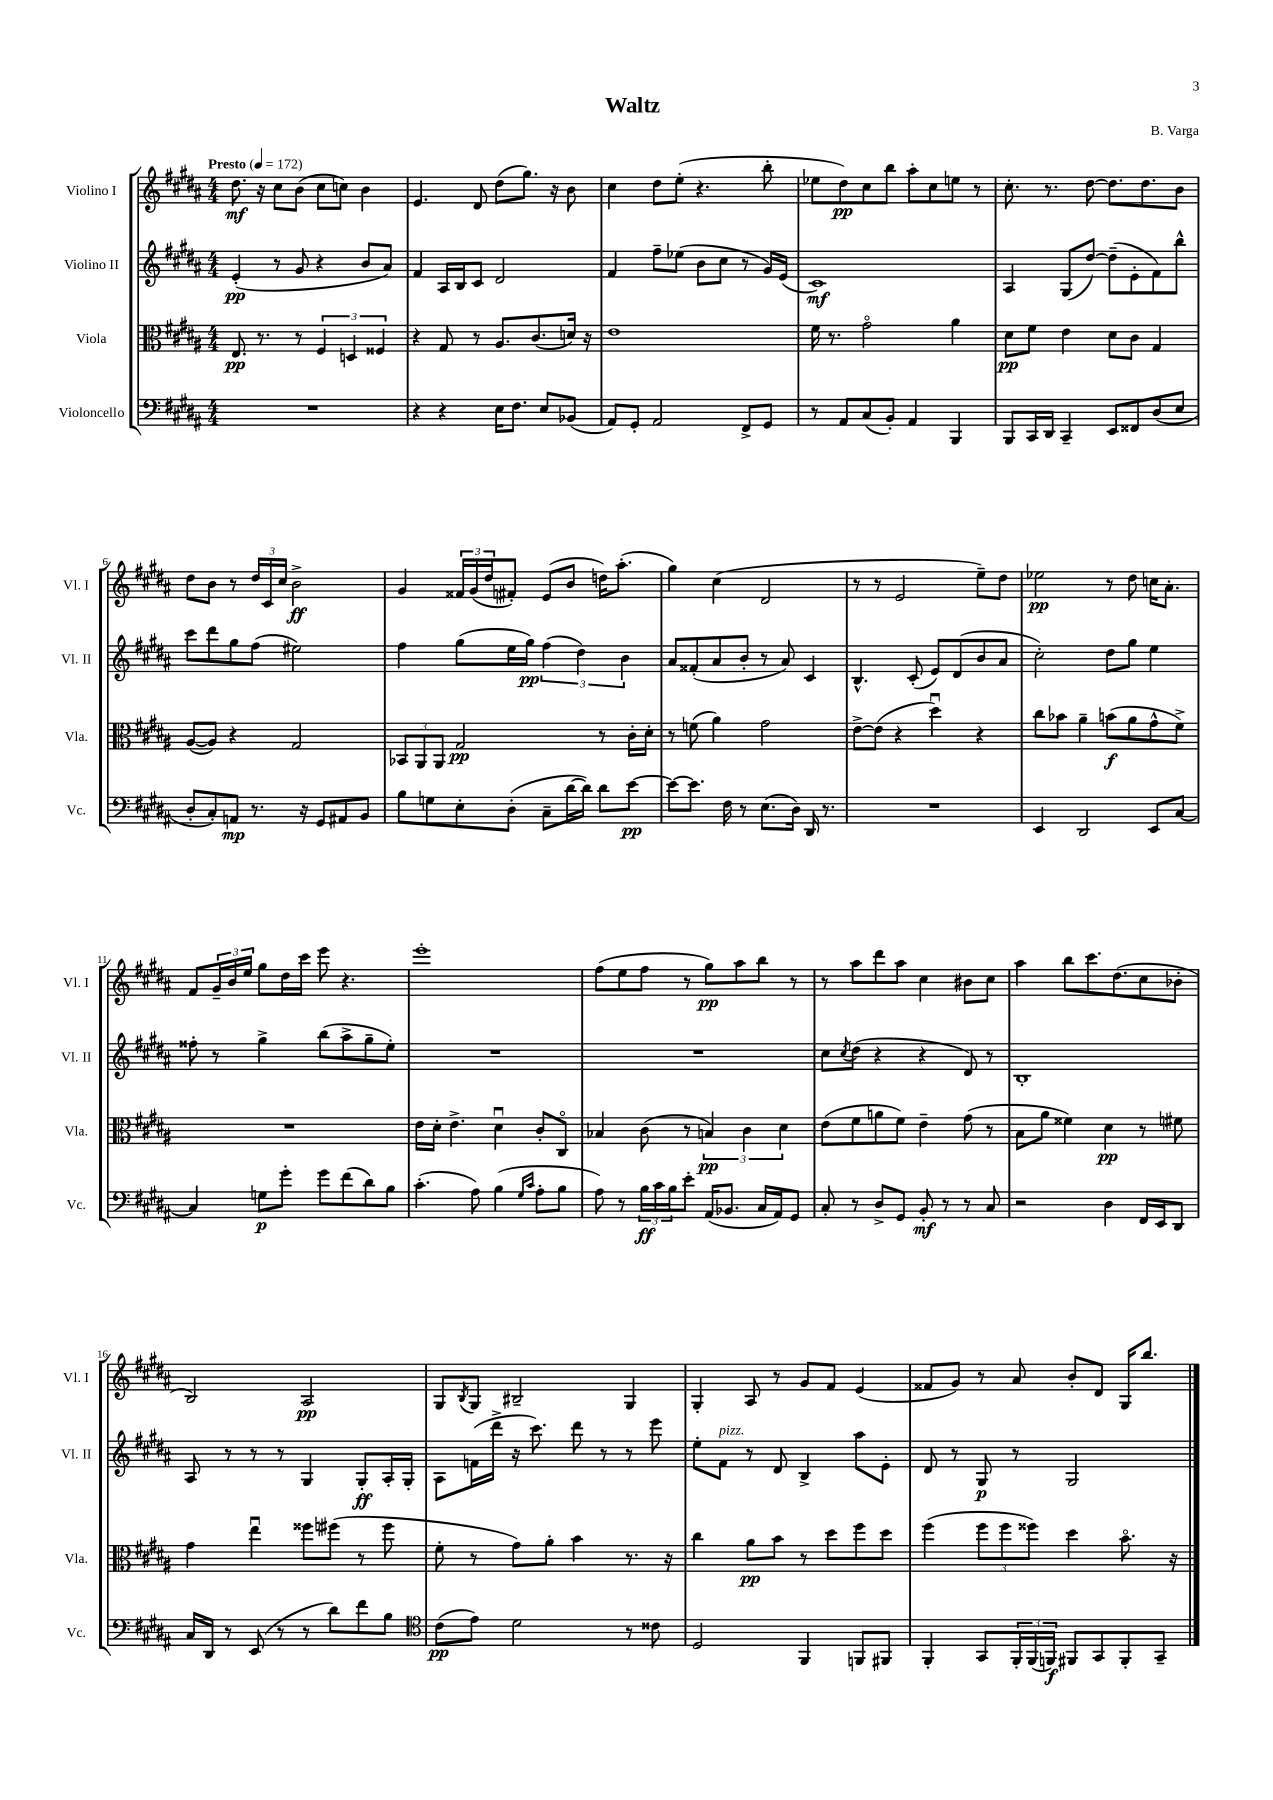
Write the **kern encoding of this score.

**kern	**dynam	**kern	**dynam	**kern	**dynam	**kern	**dynam
*part4	*part4	*part3	*part3	*part2	*part2	*part1	*part1
*staff4	*staff4	*staff3	*staff3	*staff2	*staff2	*staff1	*staff1
*I"Violoncello	*	*I"Viola	*	*I"Violino II	*	*I"Violino I	*
*I'Vc.	*	*I'Vla.	*	*I'Vl. II	*	*I'Vl. I	*
*clefF4	*	*clefC3	*	*clefG2	*	*clefG2	*
*k[f#c#g#d#a#]	*	*k[f#c#g#d#a#]	*	*k[f#c#g#d#a#]	*	*k[f#c#g#d#a#]	*
*M4/4	*	*M4/4	*	*M4/4	*	*M4/4	*
*MM172	*	*MM172	*	*MM172	*	*MM172	*
=1	=1	=1	=1	=1	=1	=1	=1
!	!	!	!	!	!	!LO:TX:a:B:t=Presto	!
1r	.	8.E/	pp	(4e'/	pp	8.dd#\	mf
.	.	8.r	.	.	.	16r	.
.	.	.	.	8r	.	8cc#\L	.
.	.	8r	.	8g#/	.	(8b\J	.
.	.	6F#/	.	4r	.	8cc#\L	.
.	.	.	.	.	.	8ccn\J)	.
.	.	6Dn/	.	.	.	.	.
.	.	.	.	8b/L	.	4b\	.
.	.	6F##X/	.	.	.	.	.
.	.	.	.	8a#/J)	.	.	.
=2	=2	=2	=2	=2	=2	=2	=2
4r	.	4r	.	4f#/	.	4.e/	.
4r	.	8G#/	.	16A#/LL	.	.	.
.	.	.	.	16B/J	.	.	.
.	.	8r	.	8c#/J	.	8d#/	.
16E\KL	.	8.A#/L	.	2d#/	.	(8dd#\L	.
8.F#\J	.	.	.	.	.	.	.
.	.	.	.	.	.	8.gg#\J)	.
.	.	(8.c#/	.	.	.	.	.
8E/L	.	.	.	.	.	.	.
.	.	.	.	.	.	16r	.
(8BB-X/J	.	16dn/Jk)	.	.	.	8b\	.
.	.	16r	.	.	.	.	.
=3	=3	=3	=3	=3	=3	=3	=3
8AA#/L)	.	1e	.	4f#/	.	4cc#\	.
8GG#'/J	.	.	.	.	.	.	.
2AA#/	.	.	.	8ff#~\L	.	8dd#\L	.
.	.	.	.	(8ee-X\J	.	(8ee'\J	.
.	.	.	.	8b\L	.	4.r	.
.	.	.	.	8cc#\J	.	.	.
8FF#^/L	.	.	.	8r	.	.	.
8GG#/J	.	.	.	16g#/LL)	.	8bb'\	.
.	.	.	.	(16e/JJ	.	.	.
=4	=4	=4	=4	=4	=4	=4	=4
8r	.	16f#\	.	1c#)	mf	8ee-X\L	.
.	.	8.r	.	.	.	.	.
8AA#/L	.	.	.	.	.	8dd#\)	pp
(8C#/	.	2g#\	.	.	.	8cc#\	.
8BB'/J)	.	.	.	.	.	8bb\J	.
4AA#/	.	.	.	.	.	8aa#'\L	.
.	.	.	.	.	.	8cc#\	.
4BBB/	.	4a#\	.	.	.	8een\J	.
.	.	.	.	.	.	8r	.
=5	=5	=5	=5	=5	=5	=5	=5
8BBB/L	.	8d#\L	pp	4A#/	.	8.cc#'\	.
16CC#/L	.	8f#\J	.	.	.	.	.
16DD#/JJ	.	.	.	.	.	8.r	.
4CC#~/	.	4e\	.	(8G#/L	.	.	.
.	.	.	.	[8dd#/J)	.	[8dd#\	.
8EE/L	.	8d#\L	.	(8dd#~\L]	.	8.dd#\L]	.
8FF##X/	.	8c#\J	.	8e'\	.	.	.
.	.	.	.	.	.	8.dd#\	.
(8D#/	.	4G#/	.	8f#\)	.	.	.
8E/J	.	.	.	8bb^^\J	.	8b\J	.
!!LO:LB:g=z
=6	=6	=6	=6	=6	=6	=6	=6
8D#'/L	.	([8A#/L	.	8ccc#\L	.	8dd#\L	.
8C#'/)	.	8A#/J])	.	8ddd#\	.	8b\J	.
8AAn/J	mp	4r	.	8gg#\	.	8r	.
8.r	.	.	.	(8ff#\J	.	24dd#/LL	.
.	.	.	.	.	.	24c#/	.
.	.	.	.	.	.	24cc#/JJ	.
.	.	2G#/	.	2ee#X\)	.	2b^\	ff
16r	.	.	.	.	.	.	.
8GG#/L	.	.	.	.	.	.	.
8AA#X/	.	.	.	.	.	.	.
8BB/J	.	.	.	.	.	.	.
=7	=7	=7	=7	=7	=7	=7	=7
8B\L	.	12BB-X/L	.	4ff#\	.	4g#/	.
.	.	12AA#/	.	.	.	.	.
8Gn\	.	.	.	.	.	.	.
.	.	12AA#/J	.	.	.	.	.
8E'\	.	2G#/	pp	(8gg#\L	.	24f##X/LL	.
.	.	.	.	.	.	(24g#/	.
.	.	.	.	.	.	24dd#/J	.
(8D#'\J	.	.	.	16ee\L	.	8f#X'/J)	.
.	.	.	.	16gg#\JJ)	pp	.	.
8C#~\L	.	.	.	(6ff#\	.	(8e/L	.
[16d#\L	.	.	.	.	.	8b/J	.
.	.	.	.	6dd#\)	.	.	.
16d#\JJ])	.	.	.	.	.	.	.
8d#\L	.	8r	.	.	.	16ddn\KL)	.
.	.	.	.	.	.	(8.aa#'\J	.
.	.	.	.	6b\	.	.	.
[8e\J	pp	16c#'\LL	.	.	.	.	.
.	.	16d#'\JJ	.	.	.	.	.
=8	=8	=8	=8	=8	=8	=8	=8
8e\L_	.	8r	.	8a#/L	.	4gg#\)	.
8.e\J]	.	(8fn\	.	(8f##X'/	.	.	.
.	.	4a#\)	.	8a#/	.	(4cc#\	.
16F#\	.	.	.	.	.	.	.
8r	.	.	.	8b'/J	.	.	.
(8.E\L	.	2g#\	.	8r	.	2d#/	.
.	.	.	.	8a#/)	.	.	.
16D#\Jk)	.	.	.	.	.	.	.
16DD#/	.	.	.	4c#/	.	.	.
8.r	.	.	.	.	.	.	.
=9	=9	=9	=9	=9	=9	=9	=9
1r	.	[8e^\L	.	4.B^^/	.	8r	.
.	.	(8e\J]	.	.	.	8r	.
.	.	4r	.	.	.	2e/	.
.	.	.	.	(8c#'/	.	.	.
.	.	4dd#u\)	.	8e/L)	.	.	.
.	.	.	.	(8d#/	.	.	.
.	.	4r	.	8b/	.	8ee~\L)	.
.	.	.	.	8a#/J	.	8dd#\J	.
=10	=10	=10	=10	=10	=10	=10	=10
4EE/	.	8cc#\L	.	2cc#'\)	.	2ee-X\	pp
.	.	8b-X\J	.	.	.	.	.
2DD#/	.	4a#~\	.	.	.	.	.
.	.	(8bn\L	f	8dd#\L	.	8r	.
.	.	8a#\	.	8gg#\J	.	8dd#\	.
8EE/L	.	8g#^^\	.	4ee\	.	16ccn\KL	.
.	.	.	.	.	.	8.a#'\J	.
[8C#/J	.	8f#^\J)	.	.	.	.	.
!!LO:LB:g=z
=11	=11	=11	=11	=11	=11	=11	=11
4C#/]	.	1r	.	8ff##X'\	.	8f#/L	.
.	.	.	.	8r	.	24g#~/L	.
.	.	.	.	.	.	24b/	.
.	.	.	.	.	.	24ee/JJ	.
8Gn\L	p	.	.	4gg#^\	.	8gg#\L	.
8g#'\J	.	.	.	.	.	16dd#\L	.
.	.	.	.	.	.	16ccc#\JJ	.
8g#\L	.	.	.	(8bb\L	.	8eee\	.
(8f#\	.	.	.	8aa#^\	.	4.r	.
8d#\)	.	.	.	8gg#~\	.	.	.
8B\J	.	.	.	8ee'\J)	.	.	.
=12	=12	=12	=12	=12	=12	=12	=12
(4.c#'\	.	16e\LL	.	1r	.	1eee'	.
.	.	16d#'\JJ	.	.	.	.	.
.	.	4.e^\	.	.	.	.	.
8A#\)	.	.	.	.	.	.	.
(4B\	.	4d#u\	.	.	.	.	.
16qqG#/LL	.	.	.	.	.	.	.
16qqc#/JJ	.	.	.	.	.	.	.
8A#'\L	.	8c#'/L	.	.	.	.	.
8B\J	.	8C#/J	.	.	.	.	.
=13	=13	=13	=13	=13	=13	=13	=13
8A#\)	.	4B-X/	.	1r	.	(8ff#\L	.
8r	.	.	.	.	.	8ee\	.
24B\LL	ff	(8c#\	.	.	.	8ff#\J	.
24c#\	.	.	.	.	.	.	.
24B\J	.	.	.	.	.	.	.
8e'\J	.	8r	.	.	.	8r	.
(16AA#/KL	.	6Bn/)	pp	.	.	8gg#\L)	pp
8.BB-X/J	.	.	.	.	.	.	.
.	.	.	.	.	.	8aa#\	.
.	.	6c#\	.	.	.	.	.
16C#/LL	.	.	.	.	.	8bb\J	.
16AA#/J)	.	.	.	.	.	.	.
.	.	6d#\	.	.	.	.	.
8GG#/J	.	.	.	.	.	8r	.
=14	=14	=14	=14	=14	=14	=14	=14
8C#'/	.	(8e\L	.	8cc#\L	.	8r	.
.	.	.	.	8qcc#/	.	.	.
8r	.	8f#\	.	(8dd#\J	.	8aa#\L	.
8D#^/L	.	8an\	.	4r	.	8ddd#\	.
8GG#/J	.	8f#\J)	.	.	.	8aa#\J	.
8BB'/	mf	4e~\	.	4r	.	4cc#\	.
8r	.	.	.	.	.	.	.
8r	.	(8g#\	.	8d#/)	.	8b#X\L	.
8C#/	.	8r	.	8r	.	8cc#\J	.
=15	=15	=15	=15	=15	=15	=15	=15
2r	.	8B\L	.	1B'	.	4aa#\	.
.	.	8a#\J	.	.	.	.	.
.	.	4f##X\)	.	.	.	8bb\L	.
.	.	.	.	.	.	8.ccc#\	.
4D#\	.	4d#\	pp	.	.	.	.
.	.	.	.	.	.	(8.dd#\	.
16FF#/LL	.	8r	.	.	.	8cc#\	.
16EE/J	.	.	.	.	.	.	.
8DD#/J	.	8f#X\	.	.	.	8b-X'\J	.
!!LO:LB:g=z
=16	=16	=16	=16	=16	=16	=16	=16
16C#/LL	.	4g#\	.	8A#/	.	2B/)	.
16DD#/JJ	.	.	.	.	.	.	.
8r	.	.	.	8r	.	.	.
(8EE/	.	4eeu\	.	8r	.	.	.
8r	.	.	.	8r	.	.	.
8r	.	8ff##X\L	.	4G#/	.	2A#/	pp
8d#\L)	.	(8ff#X\J	.	.	.	.	.
8f#\	.	8r	.	8G#'/L	ff	.	.
8B\J	.	8ff#\	.	16A#'/L	.	.	.
.	.	.	.	16G#'/JJ	.	.	.
=17	=17	=17	=17	=17	=17	=17	=17
*clefC4	*	*	*	*	*	*	*
(8c#\L	pp	8f#'\	.	8A#\L	.	8G#/L	.
.	.	.	.	.	.	8qB/	.
8e\J)	.	8r	.	(16fn\L	.	8G#/J	.
.	.	.	.	16ddd#^\JJ	.	.	.
2d#\	.	8g#\L)	.	16r	.	2B#X~/	.
.	.	.	.	8.ccc#\)	.	.	.
.	.	8a#'\J	.	.	.	.	.
.	.	4b\	.	8ddd#\	.	.	.
.	.	.	.	8r	.	.	.
8r	.	8.r	.	8r	.	4G#/	.
8c##X\	.	.	.	8eee\	.	.	.
.	.	16r	.	.	.	.	.
=18	=18	=18	=18	=18	=18	=18	=18
2D#/	.	4cc#\	.	8ee'\L	.	4G#'/	.
!	!	!	!	!LO:TX:a:i:t=pizz.	!	!	!
.	.	.	.	8f#\J	.	.	.
.	.	8a#\L	pp	8r	.	8A#/	.
.	.	8b\J	.	8d#/	.	8r	.
4FF#/	.	8r	.	4B^/	.	8g#/L	.
.	.	8dd#\L	.	.	.	8f#/J	.
8FFn/L	.	8ff#\	.	8aa#\L	.	(4e/	.
8FF#X/J	.	8dd#\J	.	8e'\J	.	.	.
=19	=19	=19	=19	=19	=19	=19	=19
4FF#'/	.	(4ff#\	.	8d#/	.	8f##X/L	.
.	.	.	.	8r	.	8g#/J)	.
8GG#/L	.	12ff#\L	.	8G#/	p	8r	.
.	.	12ff#\	.	.	.	.	.
24FF#'/L	.	.	.	8r	.	8a#/	.
(24FF#/	.	12ff##X\J)	.	.	.	.	.
24FFn/JJ)	f	.	.	.	.	.	.
8FF#X/L	.	4dd#\	.	2G#/	.	8b'/L	.
8GG#/	.	.	.	.	.	8d#/J	.
8FF#'/	.	8.b\	.	.	.	16G#/KL	.
.	.	.	.	.	.	8.bb/J	.
8GG#~/J	.	.	.	.	.	.	.
.	.	16r	.	.	.	.	.
==	==	==	==	==	==	==	==
*-	*-	*-	*-	*-	*-	*-	*-
